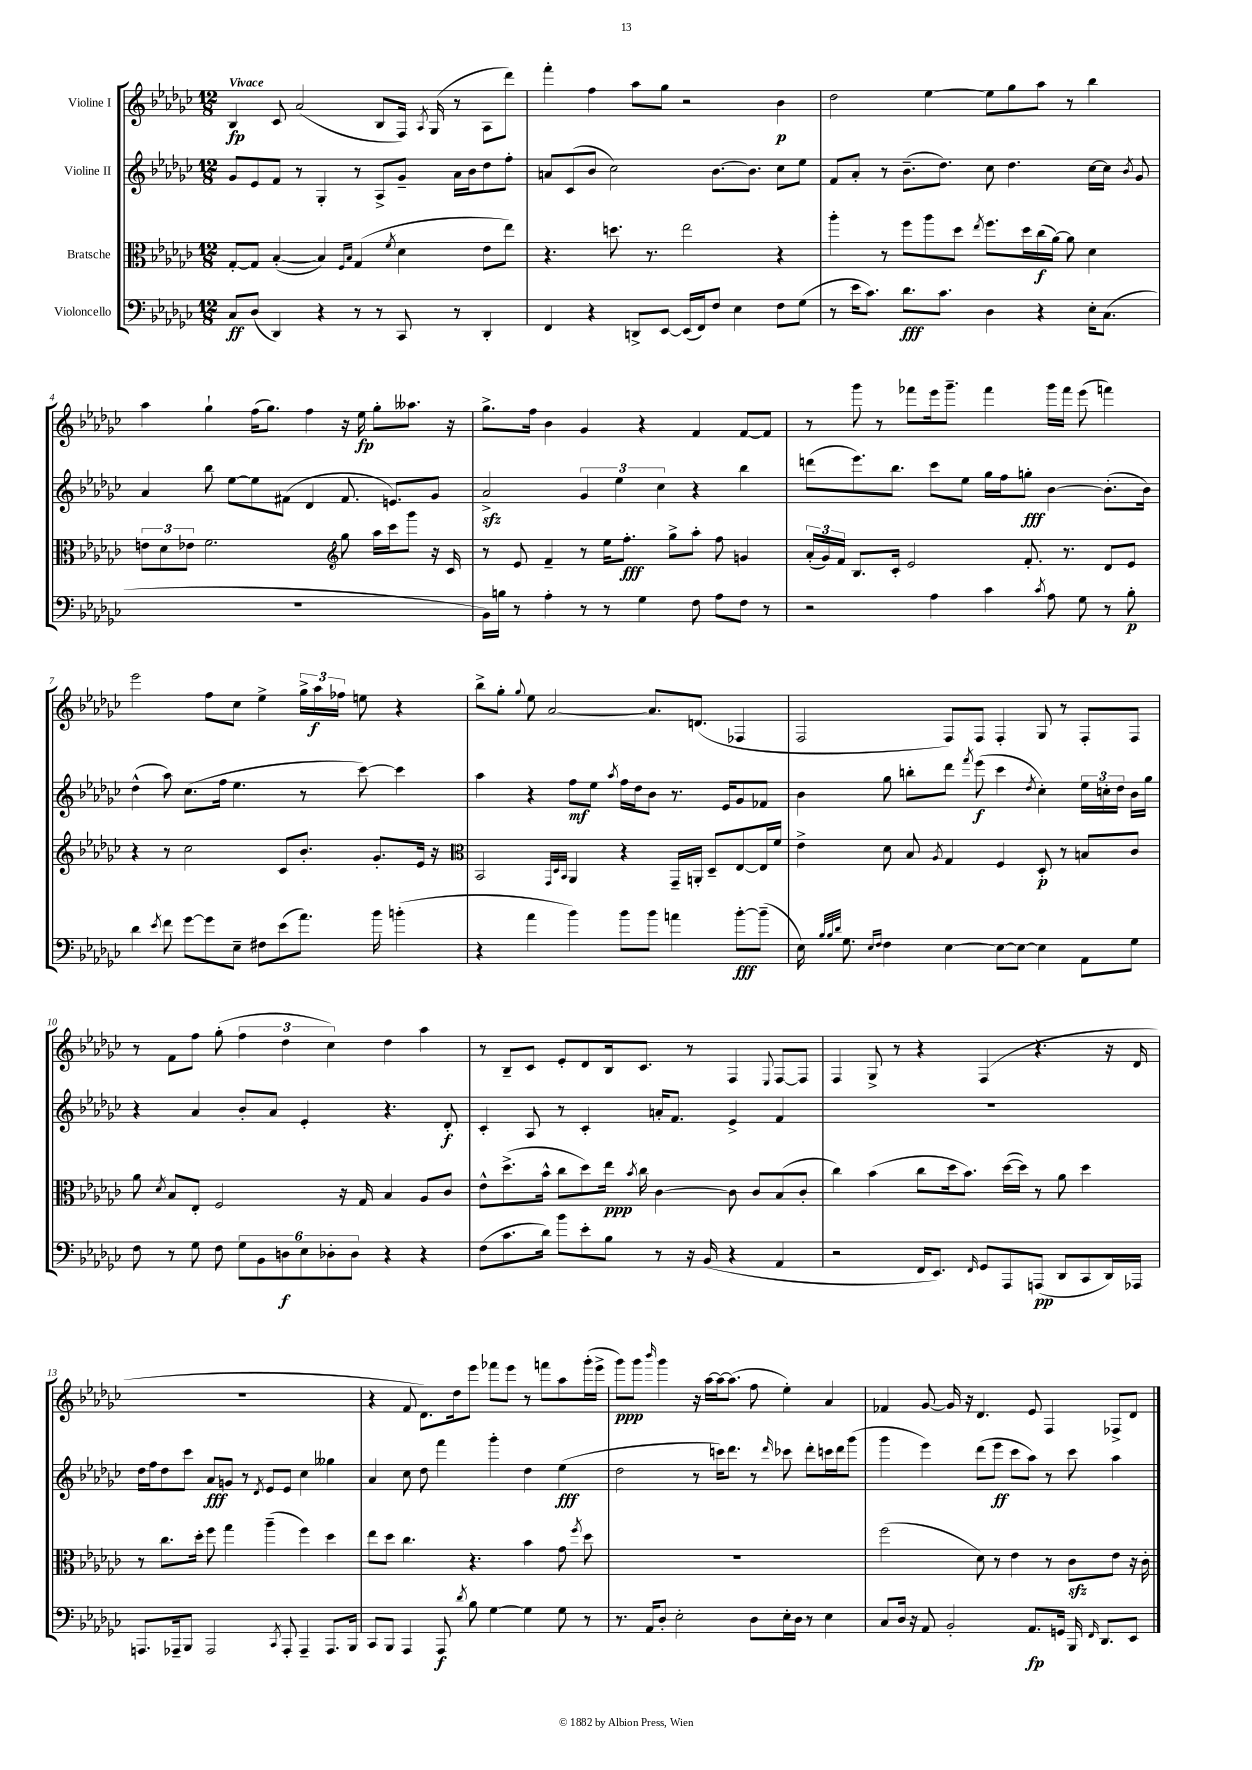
<<
\new StaffGroup <<
\new Staff = "s0" \with { instrumentName = "Violine I" } {
    \clef treble \key ges \major \numericTimeSignature \time 12/8 \tempo "Vivace"
    \autoBeamOff bes4\fp ces'8 aes'2( bes8[ f16]) \acciaccatura { aes8 } ges16( r8 aes8[ des'''8]) |
    f'''4-. f''4 aes''8[ ges''8] r2 bes'4\p |
    des''2 ees''4~ ees''8[ ges''8 aes''8] r8 bes''4 |
    aes''4 ges''4-! f''16[( ges''8.]) f''4 r16 ees''16\fp ges''8[-. aeses''8.] r16 |
    ges''8.[-> f''16] bes'4 ges'4 r4 f'4 f'8[~ f'8] |
    r8 ges'''8 r8 fes'''8[ ees'''16 ges'''8.]-- fes'''4 ges'''16[ fes'''16] ees'''8( f'''4) |
    ees'''2 f''8[ ces''8] ees''4-> \tuplet 3/2 { ges''16[-> aes''16\f fes''16] } e''8 r4 |
    bes''8[-> ges''8]-. \appoggiatura { ges''8 } ees''8 aes'2~ aes'8.[ d'8.]( fes4 |
    f2 f8[) f8] f4-. ges8 r8 f8[-. f8] |
    r8 f'8[ f''8] ges''8-.( \tuplet 3/2 { f''4 des''4 ces''4) } des''4 aes''4 |
    r8 bes8[-- ces'8] ees'8[-. des'8 bes16 ces'8.] r8 f4 \appoggiatura { ees8 } f8[~ f8] |
    f4 ges8-> r8 r4 f4( r4. r16 des'16 |
    R1. |
    r4 f'8 des'8.[) des''16 ees'''8] fes'''8[ ees'''8] r8 f'''8[ aes''8 ges'''16-.( ees'''16]-> |
    ges'''8[\ppp) ges'''8] \grace { bes'''16 } ges'''4 r16 aes''16[~ aes''16~ aes''8.]( f''8 ees''4-.) aes'4 |
    fes'4 ges'8~ ges'16 r16 des'4. ees'8 f4 fes8[-> des'8] \bar "|." |
}
\new Staff = "s1" \with { instrumentName = "Violine II" } {
    \clef treble \key ges \major \numericTimeSignature \time 12/8
    \autoBeamOff ges'8[ ees'8 f'8] r8 ges4-. r8 aes8[-> ges'8]-- aes'16[ bes'16 des''8 f''8]-. |
    a'8[ ces'8( bes'8] ces''2) bes'8.[~ bes'8.] ces''8[ ees''8] |
    f'8[ aes'8]-. r8 bes'8.[--( des''8.]) ces''8 des''4. ces''16[~ ces''16] \acciaccatura { bes'8 } ges'8 |
    aes'4 bes''8 ees''8[~ ees''8 fis'8]( des'4 fis'8. e'8.[) ges'8] |
    aes'2->\sfz \tuplet 3/2 { ges'4 ees''4 ces''4 } r4 bes''4 |
    d'''8[( ees'''8.) bes''8.] ces'''8[ ees''8] ges''16[ f''16 g''8]-.\fff bes'4~ bes'8.[-.( bes'16]) |
    des''4-^( aes''8) ces''8.[( f''16] ees''4. r8 ces'''8~) ces'''4 |
    aes''4 r4 f''8[\mf ees''8] \acciaccatura { aes''8 } f''16[ des''16 bes'8] r8. ees'16[ ges'8 fes'8] |
    bes'4 ges''8 b''8[-. des'''8] \acciaccatura { f'''8 } ees'''8\f( ces'''4 \acciaccatura { des''8 } ces''4-.) \tuplet 3/2 { ees''16[ c''16-. des''16] } bes'16[ ges''16] |
    r4 aes'4 bes'8[-. aes'8] ees'4-. r4. des'8-.\f |
    ces'4-. aes8 r8 ces'4-. a'16[-. f'8.] ees'4-> f'4 |
    R1. |
    des''16[ f''16 des''8 ces'''8] aes'8[\fff g'8] r8 \acciaccatura { des'8 } ees'8[ ees'8] ces''4 geses''4 |
    aes'4 ces''8 des''8 f'''4 ges'''4-. des''4 ees''4\fff( |
    des''2 r8 c'''16[) des'''8.] r8 \grace { des'''16 } ces'''8 des'''8[-. c'''16 des'''16 ges'''8]( |
    ges'''4 ees'''4) des'''8[( ees'''8]\ff ces'''8[ aes''8]) r8 ces'''8 aes''4 \bar "|." |
}
\new Staff = "s2" \with { instrumentName = "Bratsche" } {
    \clef alto \key ges \major \numericTimeSignature \time 12/8
    \autoBeamOff ges8[~-. ges8] bes4~-.( bes4) \grace { f16[ bes16] } ges4( \acciaccatura { f'8 } des'4 ees'8[ ees''8]) |
    r4. d''8. r8. ees''2 r4 |
    aes''4-. r8 f''8[ aes''8 des''8] \acciaccatura { ees''8 } f''8.[ des''16 ces''16\f( aes'16]~) aes'8 des'4 |
    \tuplet 3/2 { e'8[ des'8 ees'8] } f'2. \clef treble ges''8 aes''16[ ces'''16 ges'''8] r16 ces'16 |
    r8 ees'8 f'4-- r8 ees''16[ f''8.]-.\fff ges''8[-> aes''8]-. f''8 g'4 |
    \tuplet 3/2 { aes'16[-.( ges'16) f'16] } bes8.[ ces'16]-. ees'2 f'8.-. r8. des'8[ ees'8] |
    r4 r8 ces''2 ces'8[ bes'8.]-. ges'8.[-. ees'16] r16 |
    \clef alto bes,2 \grace { ges,32[ des32 bes,32] } aes,4 r4 ges,16[-- a,16]-. des8[-- ees8~ ees16 f'16] |
    ees'4-> des'8 bes8 \acciaccatura { aes8 } ges4 f4 des8-.\p r8 b8[ ces'8] |
    aes'8 \acciaccatura { des'8 } bes8[ ees8]-. f2 r16 ges16 bes4 aes8[ ces'8] |
    ees'8[-^ des''8.->( bes'16]-^ ces''8[ des''8) ees''16]\ppp \acciaccatura { bes'8 } ces''16 ces'4~ ces'8 ces'8[ bes8( ces'8]-. |
    ces''4) bes'4( ces''8[ des''16 bes'8.]) des''16[~( des''16]) r8 aes'8 des''4 |
    r8 ces''8.[ des''16]-. f''8 ges''4 aes''4--( f''4) des''4 |
    ees''8[ des''8] ces''4. r4. bes'4 ges'8 \acciaccatura { f''8 } des''8 |
    R1. |
    f''2( des'8) r8 ees'4 r8 ces'8[\sfz ees'8] r16 ces'16-. \bar "|." |
}
\new Staff = "s3" \with { instrumentName = "Violoncello" } {
    \clef bass \key ges \major \numericTimeSignature \time 12/8
    \autoBeamOff ces8[\ff des8]( des,4) r4 r8 r8 ces,8 r8 des,4-. |
    f,4 r4 d,8[-> ees,8]~ ees,16[( f,16) f8] ees4 f8[ ges8]( |
    r8 ees'16[ ces'8.]) des'8.[\fff ces'8.] des4 r4 ees16[-. ces8.]( |
    R1. |
    bes,16[) b16] r8 aes4-. r8 r8 ges4 f8 aes8[ f8] r8 |
    r2 aes4 ces'4 \acciaccatura { ces'8 } aes8 ges8 r8 bes8-.\p |
    des'4 \acciaccatura { ees'8 } f'8 ges'8[~ ges'8 ees8]-- fis8[ ees'8( aes'8.]) bes'16 b'4-.( |
    r4 aes'4 bes'4) bes'8[ bes'8] a'4 bes'8[~-.\fff bes'8]--( |
    ees16) \grace { bes32[ bes32 des'32] } ges8. \grace { ees16[ f16] } f4 ees4~ ees8[~ ees8]~ ees4 aes,8[ ges8] |
    f8 r8 ges8 f8 \tuplet 6/4 { ges8[ bes,8 d8\f ees8 des8-. des8] } r4 r4 |
    f8[( ces'8. des'16]) bes'8[ ees'8-. bes8] r8 r16 bes,16( r4 aes,4 |
    r2 f,16[ ees,8.]) \grace { f,16 } ges,8[ aes,,8 a,,8]\pp( des,8[ ces,8 des,16) aes,,16] |
    a,,8.[ aes,,16-- bes,,8] aes,,2 \acciaccatura { ces,8 } aes,,8-. aes,,4-- aes,,8.[ bes,,16] |
    ces,8[ bes,,8] aes,,4 aes,,8\f \acciaccatura { des'8 } bes8 ges4~ ges4 ges8 r8 |
    r8. aes,16[ des8]-. ees2-. des8[ ees16-. des16] r8 ees4 |
    ces8[ des16] r16 aes,8 bes,2-. aes,8.[\fp g,16] bes,,16 \grace { f,16 } des,8.[ ees,8] \bar "|." |
}
>>
>>
